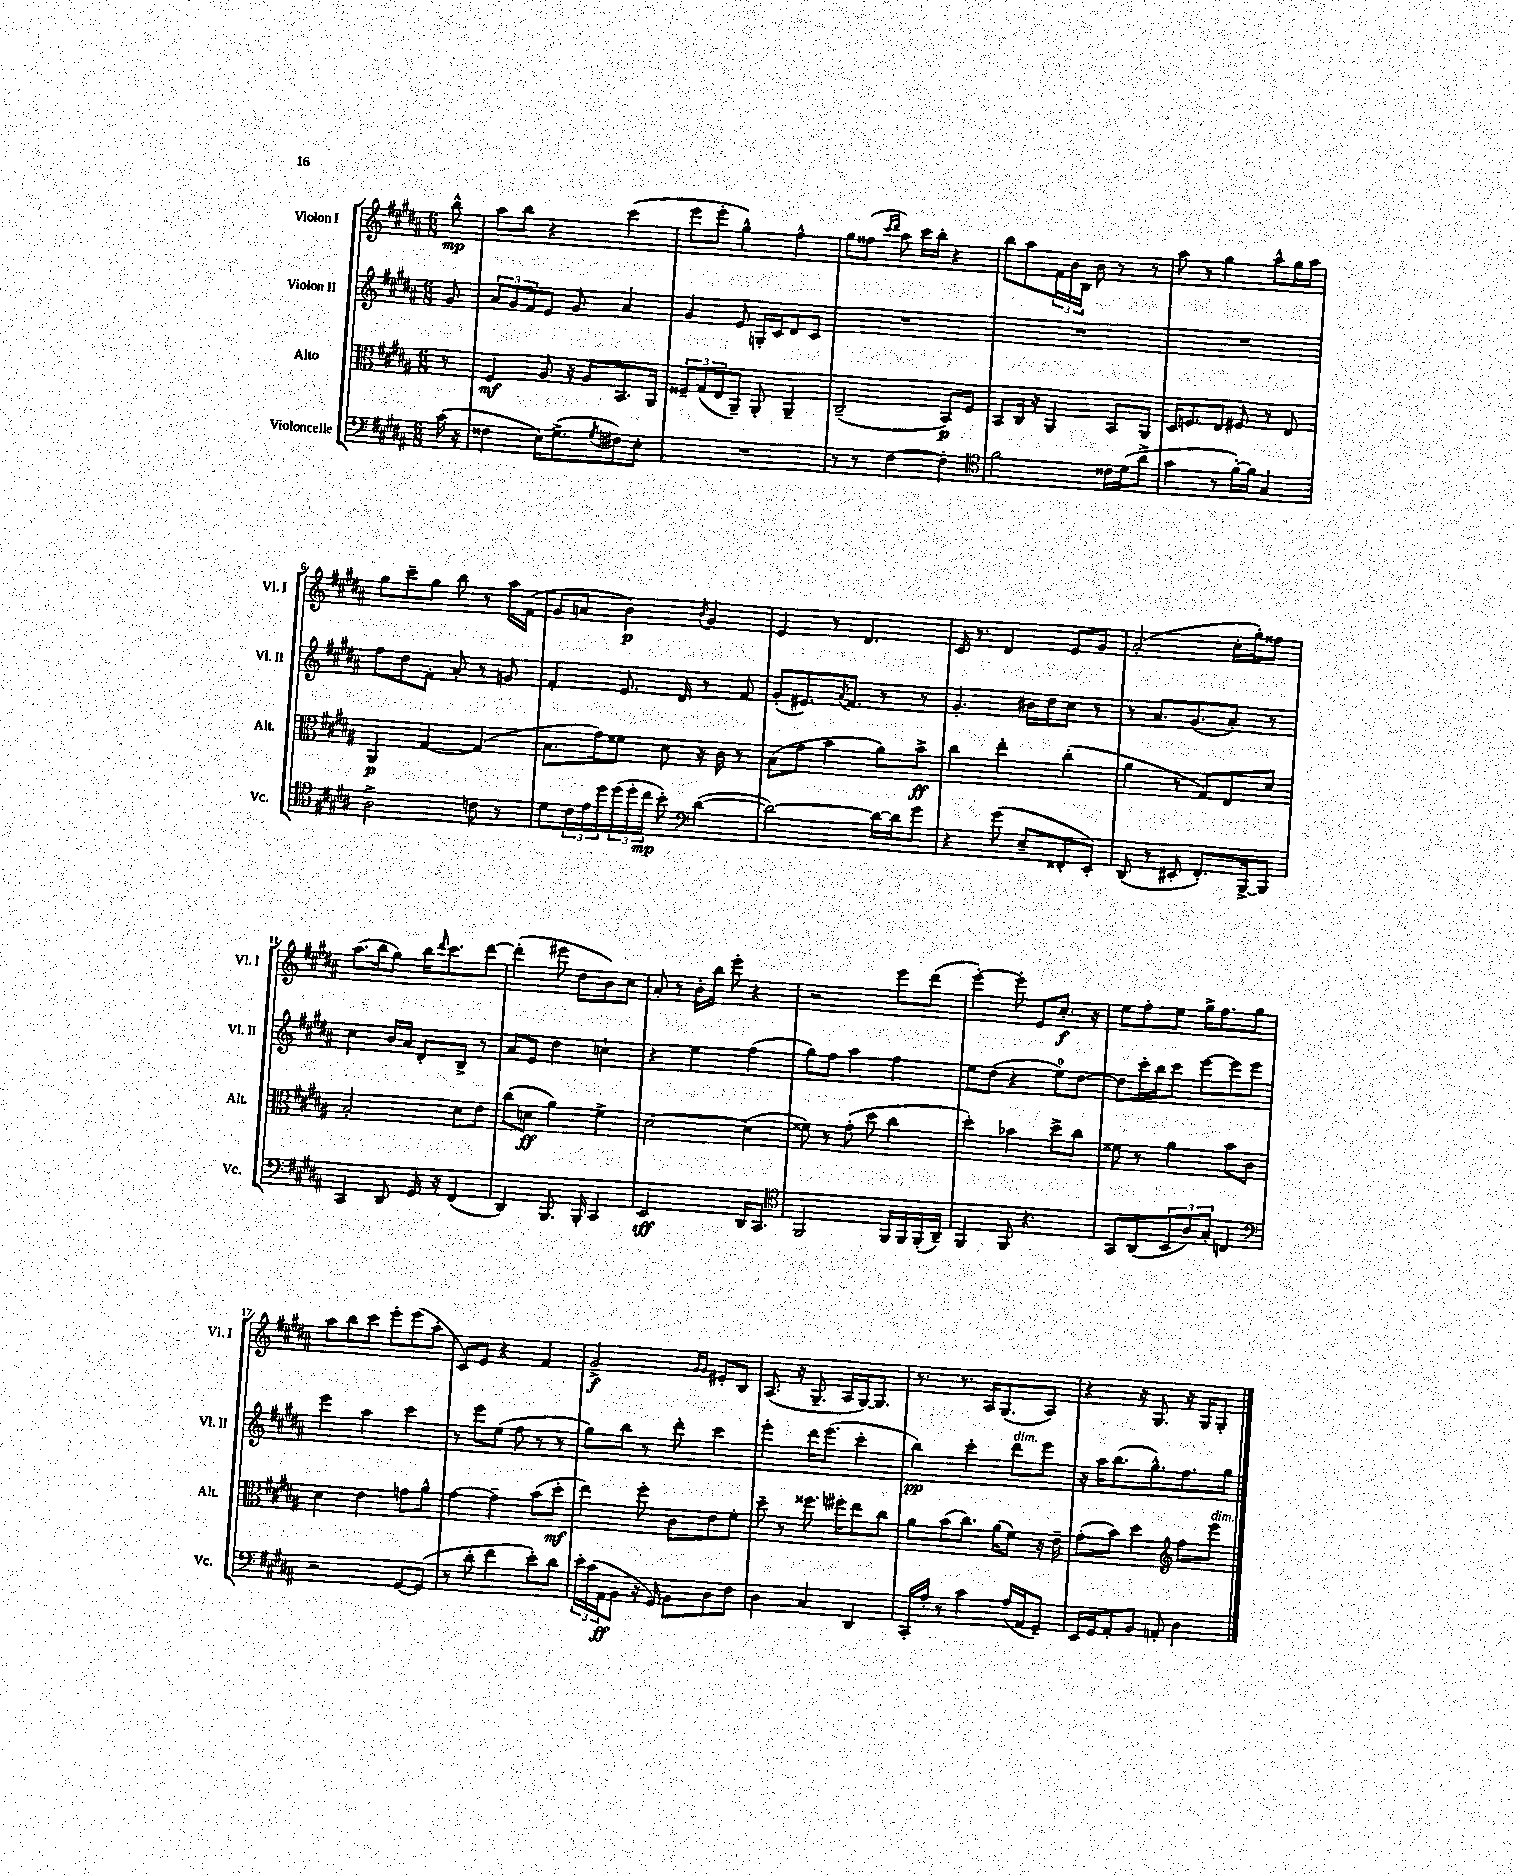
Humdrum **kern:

**kern	**kern	**kern	**kern
*staff4	*staff3	*staff2	*staff1
*clefF4	*clefC3	*clefG2	*clefG2
*k[f#c#g#d#a#]	*k[f#c#g#d#a#]	*k[f#c#g#d#a#]	*k[f#c#g#d#a#]
*M6/8	*M6/8	*M6/8	*M6/8
(16c#	8r	8g#	8bb^^
16r	.	.	.
=	=	=	=
4F##	4F#	12a#	8aa#
.	.	12g#	.
.	.	.	8bb
.	.	12f#	.
16E)	8A#	8e	4r
(8.G#^	.	.	.
.	16r	8g#	.
.	16A#	.	.
8qG#	.	.	.
8F#)	8.BB	4a#	(4ccc#
8E'	.	.	.
.	16AA#	.	.
=	=	=	=
2.r	12F##~	4g#	8eee
.	(12G#	.	.
.	.	.	8eee'
.	12E	.	.
.	8AA#~)	8e	4gg#^^)
.	8AA#'	16G'	.
.	.	16c#	.
.	4AA#~	8d#	4ff#^^
.	.	8c#	.
=	=	=	=
8r	(2C#~	2.r	8gg#
8r	.	.	(8ff##
.	.	.	16qqccc#
.	.	.	16qqddd#
[4F#	.	.	8aa#)
.	.	.	16ccc#
.	.	.	16bb'
4F#']	8BB)	.	4r
.	8F#	.	.
=	=	=	=
*clefC4	*	*	*
2f#	8BB	2.r	8bb
.	16C#	.	8aa#
.	16r	.	.
.	4AA#	.	24f#
.	.	.	24b
.	.	.	24B
.	.	.	8b
16c##	8BB	.	8r
(16d#	.	.	.
8a#^	8AA#	.	8r
=	=	=	=
4g#	16D#	2.r	8aa#
.	8.F	.	.
.	.	.	8r
8r	8E	.	4gg#
[16f#')	8F#	.	.
16f#]	.	.	.
4G#	8r	.	8aa#^^
.	8E	.	16gg#
.	.	.	16aa#
=	=	=	=
2A#^	4AA#	8ff#	8gg#
.	.	8dd#	8ccc#~
.	[4G#	8f#'	8gg#
.	.	8a#'	8bb
8c	(4G#]	8r	8r
8r	.	8g	16aa#
.	.	.	(16f#
=	=	=	=
8d#	8.B	4f#'	8g#
24c#	.	.	8a
24e	.	.	.
.	16g#)	.	.
24dd#	.	.	.
(24dd#	8f##	8.e	4b)
24dd#'	.	.	.
24cc#	.	.	.
8b')	8d#	.	.
.	.	16d#	.
*clefF4	*	*	*
.	.	.	8qb
([4d#	16r	8r	4g#
.	16c#	.	.
.	8r	8f#	.
=	=	=	=
2d#_)	(8B	(8g#'	4e
.	8g#	8.e#)	.
.	4b	.	8r
.	.	8qa#	.
.	.	8.f#	.
.	.	.	4.d#
16d#_	8a#)	8r	.
16d#]	.	.	.
8g#	8b^	8r	.
=	=	=	=
4r	4cc#	4.g#'	16c#
.	.	.	8.r
(8g#	4ee'	.	4d#
8E~	.	16b#	.
.	.	16dd#	.
8FF##'	(4cc#'	8cc#	8e
8EE')	.	8r	8g#
=	=	=	=
(8DD#	4a#	8r	(2a#'
8r	.	8.a#	.
8EE#'	8r	.	.
.	.	(8.g#	.
8.FF#')	8G#)	.	.
.	8E	8a#')	16cc#'
[16BBB^	.	.	16gg#')
8BBB]	8d#	8r	8ff##
=	=	=	=
4CC#	2B'	4cc#	(8.aa#
.	.	.	16bb
8DD#	.	16b	8gg#)
.	.	16a#	.
16GG#	.	8d#'	16bb
.	.	.	16qqddd#
16r	.	.	8.ccc#
(4FF#	8d#	8B^	.
.	8e	8r	[8ddd#
=	=	=	=
4DD#)	(8cc#	8a#	(4ddd#']
.	8d	8e	.
8.BBB	4a#)	4dd#	8eee#
.	.	.	8dd#
16BBB'	.	.	.
4CC#	4f#^	4cc`	8b)
.	.	.	8cc#
=	=	=	=
2EE	[2d#	4r	8a#'
.	.	.	8r
.	.	4ee	16b'
.	.	.	16bb
.	.	.	8eee'
16DD#	(4d#]	(4ff#	4r
8.CC#	.	.	.
=	=	=	=
*clefC4	*	*	*
2FF#	8f##)	8gg#)	2r
.	8r	8ff#	.
.	(8g#'	4aa#	.
.	8dd#	.	.
16FF#	4cc#	4ff#	8eee
16FF#	.	.	.
(16FF#'	.	.	(8ddd#
16AA#~)	.	.	.
=	=	=	=
4FF#	4dd#')	8ee	[4eee')
.	.	(8dd#	.
8FF#	4b-	4r	8eee']
4.r	.	.	8e
.	8dd#^	8ee)	8.cc#'
.	8cc#	[8dd#	.
.	.	.	16r
=	=	=	=
8GG#	8f##	8dd#]	8ee
(8AA#	8r	16ccc#'	8ff#'
.	.	16bb	.
12BB	4a#	8ccc#	8ee
12A#)	.	.	.
.	.	[8eee	16gg#^
12G#'	.	.	.
.	.	.	8.ff#
4C	8b	8eee]	.
.	8c#	8eee	8gg#
=	=	=	=
*clefF4	*	*	*
2r	4d#	4eee	8aa#
.	.	.	8bb
.	4e	4aa#	8ccc#
.	.	.	8eee'
[8GG#	8g	4ccc#	(8eee
(8GG#]	8a#^^	.	8aa#'
=	=	=	=
8r	[4g#	8r	8c#)
8d#'	.	8eee	8e
4f#	4g#~]	(8ee	4r
.	.	8ff#	.
8e')	(8b	8r	4f#
8d#	8dd#'	8r	.
=	=	=	=
24e'	4ee)	8gg#)	2g#^
(24c#	.	.	.
24AA#	.	.	.
8BB	.	8bb	.
16r	8ff#'	8r	.
16GG#)	.	.	.
8BB	8c#	8ddd#'	.
.	.	.	16qqg#
.	.	.	16qqg#
8D#	8e	4ccc#	8e#'
8F#	8f#'	.	8B
=	=	=	=
4D#	8dd#~	4eee'	(8.A#
.	8r	.	.
.	.	.	16r
4C#	8.ff##	16ddd#	8.G#~
.	.	(8.eee	.
.	16ff#'	.	16A#
4DD#	8ee	4ccc#'	[16G#)
.	.	.	8.G#]
.	8cc#	.	.
=	=	=	=
16CC#'	8a#	4bb)	8.r
16A#'	.	.	.
8r	(8b	.	.
.	.	.	8.r
4c#	8.cc#)	4ccc#'	.
.	.	.	16A#
.	(16a#	.	(8.G#
(16A#	8f#)	8ddd#	.
16AA#	.	.	.
8GG#~)	16r	8eee	8A#)
.	16e~	.	.
=	=	=	=
16EE	(8g#'	16r	4r
16GG#	.	16aa#	.
8AA#'	8b)	(8.bb	.
8BB	4dd#	.	16r
.	.	8.gg#^^)	8.G#
8AA'	.	.	.
*	*clefG2	*	*
4D#	8ff#	8.ff#	16r
.	.	.	16G#
.	8eee	.	8G#'
.	.	16gg#	.
==	==	==	==
*-	*-	*-	*-
